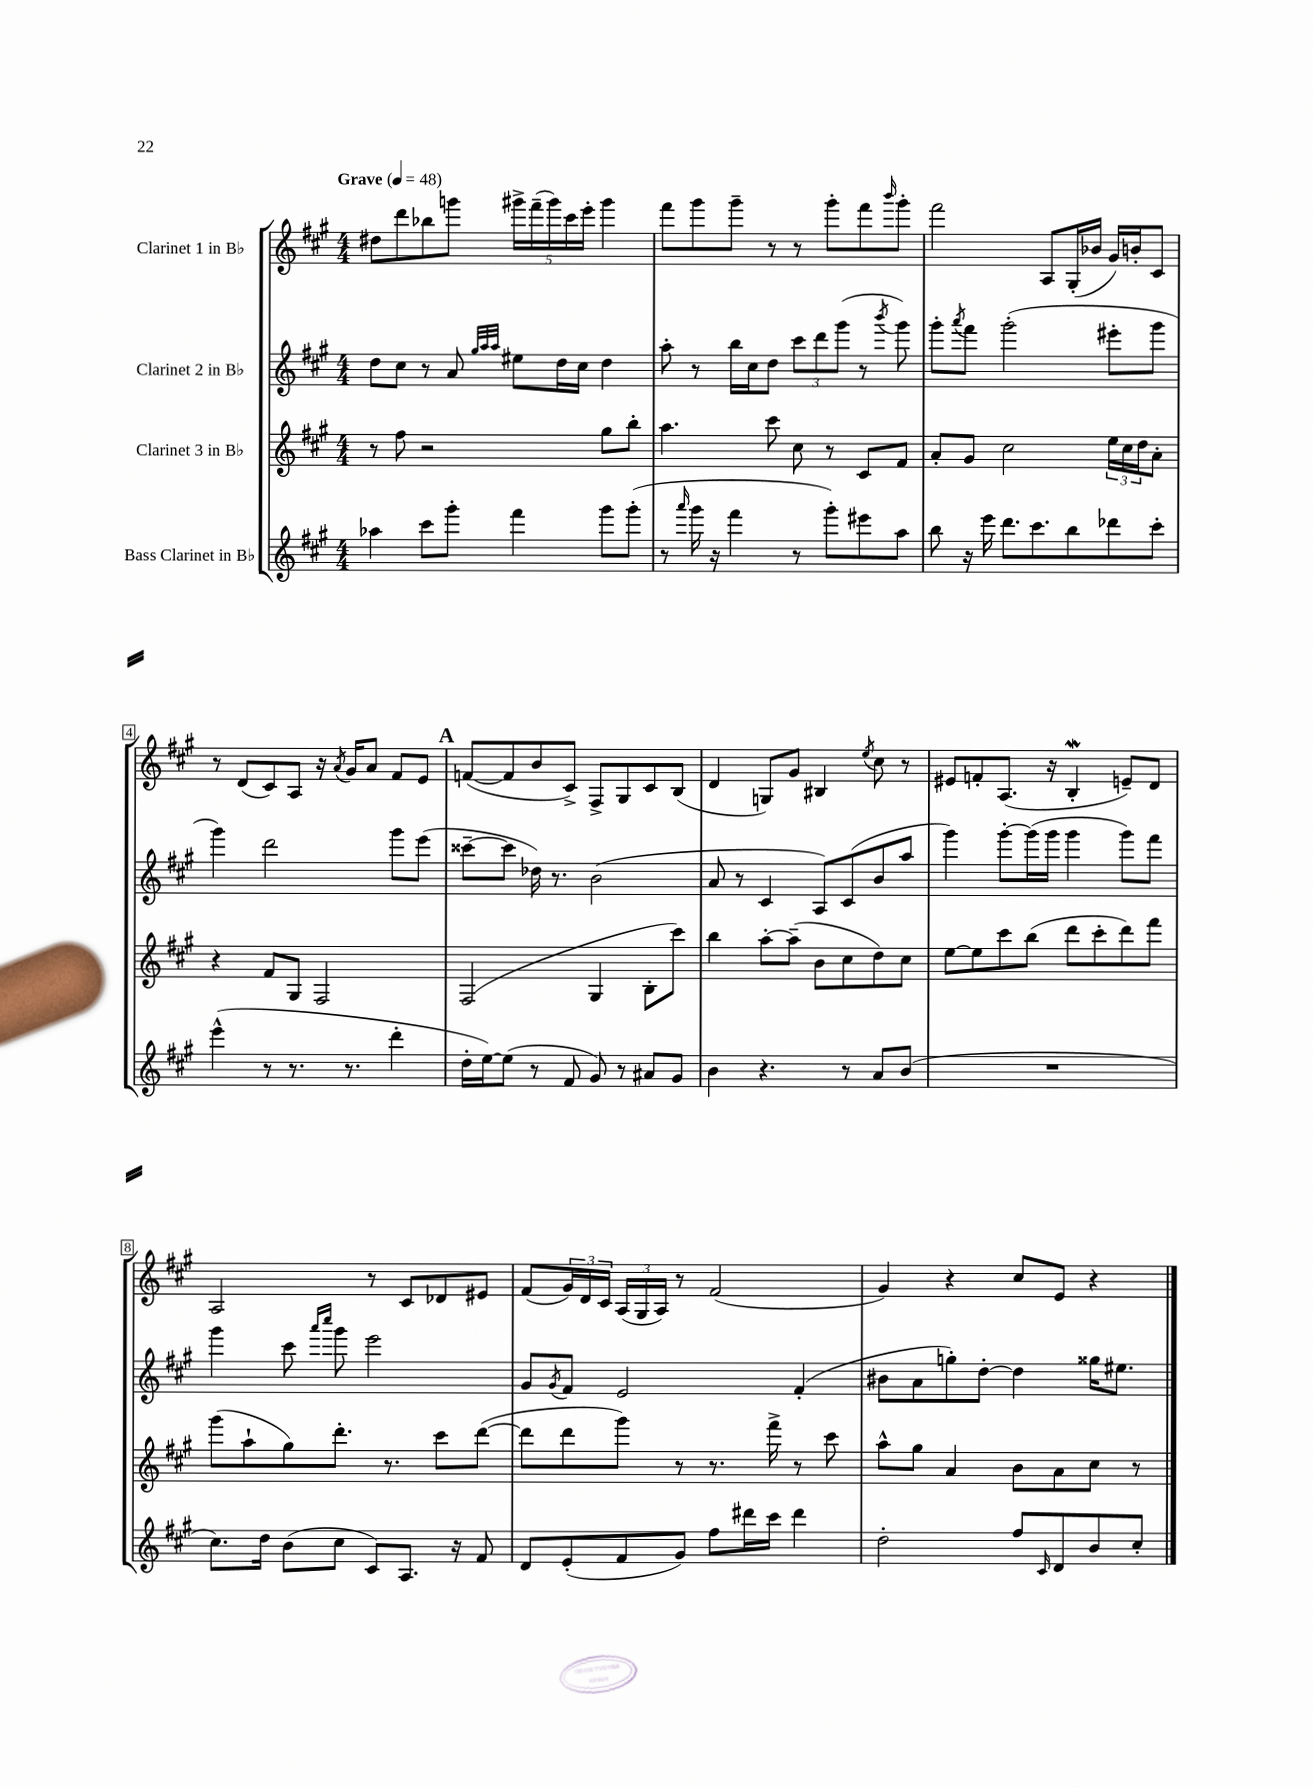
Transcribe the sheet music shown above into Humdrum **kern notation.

**kern	**kern	**kern	**kern
*staff4	*staff3	*staff2	*staff1
*clefG2	*clefG2	*clefG2	*clefG2
*k[f#c#g#]	*k[f#c#g#]	*k[f#c#g#]	*k[f#c#g#]
*M4/4	*M4/4	*M4/4	*M4/4
*MM48	*MM48	*MM48	*MM48
4aa-	8r	8dd	8dd#
.	8ff#	8cc#	8ddd
8ccc#	2r	8r	8bb-
8ggg#'	.	8a	8ggg
.	.	32qqgg#	.
.	.	32qqaa	.
.	.	32qqaa	.
4fff#	.	8ee#	20ggg#^
.	.	.	(20fff#~
.	.	.	20ggg#)
.	.	16dd	.
.	.	.	20ccc#
.	.	16cc#	.
.	.	.	20eee'
8ggg#	8gg#	4dd	4ggg#
(8ggg#'	8bb'	.	.
=	=	=	=
8r	4.aa	8aa'	8fff#
16qqaaa	.	.	.
16ggg#	.	8r	8ggg#
16r	.	.	.
4fff#	.	16bb	8ggg#~
.	.	16cc#	.
.	8ccc#	8dd	8r
8r	8cc#	12ccc#	8r
.	.	12ddd	.
8ggg#')	8r	.	8ggg#'
.	.	(12ggg#	.
8eee#	8c#	8r	8fff#
.	.	8qbbb	16qqbbb
8aa	8f#	8ggg#)	8ggg#'
=	=	=	=
8bb	8a'	8ggg#'	2fff#
.	.	8qaaa	.
16r	8g#	8fff#	.
16eee	.	.	.
8.ddd	2cc#	(2ggg#'	.
8.ccc#	.	.	.
.	.	.	8A
8bb	.	.	(16G#'
.	.	.	16b-
8ddd-	24ee	8eee#'	16g#)
.	24cc#	.	.
.	.	.	16b'
.	24dd	.	.
8ccc#'	8a'	8ggg#	8c#
=	=	=	=
(4eee^^	4r	4ggg#)	8r
.	.	.	(8d
8r	8f#	2ddd	8c#)
8.r	8G#	.	8A
.	2F#	.	16r
.	.	.	8qa
8.r	.	.	16g#
.	.	.	8a
4ddd'	.	8ggg#	8f#
.	.	(8eee	8e
=	=	=	=
16dd'	(2F#	[8ccc##~	([8f
[16ee)	.	.	.
(8ee]	.	8ccc##]	8f]
8r	.	16dd-)	8b
.	.	8.r	.
8f#	.	.	8c#^)
8g#)	4G#	(2b	8F#^
8r	.	.	8G#
8a#	8B'	.	8c#
8g#	8ccc#)	.	(8B
=	=	=	=
4b	4bb	8a	4d
.	.	8r	.
4.r	[8aa'	4c#	8G)
.	(8aa~]	.	8g#
.	8b	8A)	4B#
8r	8cc#	(8c#	.
.	.	.	8qee
8a	8dd)	8b	8cc#
(8b	8cc#	8aa	8r
=	=	=	=
1r	[8ee	4ggg#)	8e#
.	8ee]	.	8f'
.	8ccc#	[8ggg#'	(8.A
.	(8bb	(16ggg#]	.
.	.	16ggg#	16r
.	8ddd	4ggg#	4B'
.	8ccc#'	.	.
.	8ddd)	8ggg#)	8e~)
.	8fff#	8fff#	8d
=	=	=	=
8.cc#)	(8ggg#	4ggg#	2A
.	8aa`	.	.
16dd	.	.	.
(8b	8gg#)	8ccc#	.
.	.	16qqaaa	.
.	.	16qqcccc#	.
8cc#	8.ddd'	8ggg#	.
8c#)	.	2eee	8r
.	8.r	.	.
8.A	.	.	8c#
.	8ccc#	.	8d-
16r	.	.	.
8f#	([8ddd	.	8e#
=	=	=	=
8d	8ddd]	8g#	(8f#
.	.	8qg#	.
(8e'	8ddd	8f#	24g#)
.	.	.	24d
.	.	.	24c#
8f#	8ggg#)	2e	(24A
.	.	.	24G#
.	.	.	24A)
8g#)	8r	.	8r
8ff#	8.r	.	(2f#
16ddd#	.	.	.
16ccc#	16fff#^	.	.
4ddd#	8r	(4f#'	.
.	8ccc#	.	.
=	=	=	=
2dd'	8aa^^	8b#	4g#)
.	8gg#	8a	.
.	4a	8gg')	4r
.	.	[8dd'	.
8ff#	8b	4dd]	8cc#
16qqc#	.	.	.
8d	8a	.	8e
8b	8cc#	16gg##	4r
.	.	8.ee#	.
8cc#'	8r	.	.
==	==	==	==
*-	*-	*-	*-
